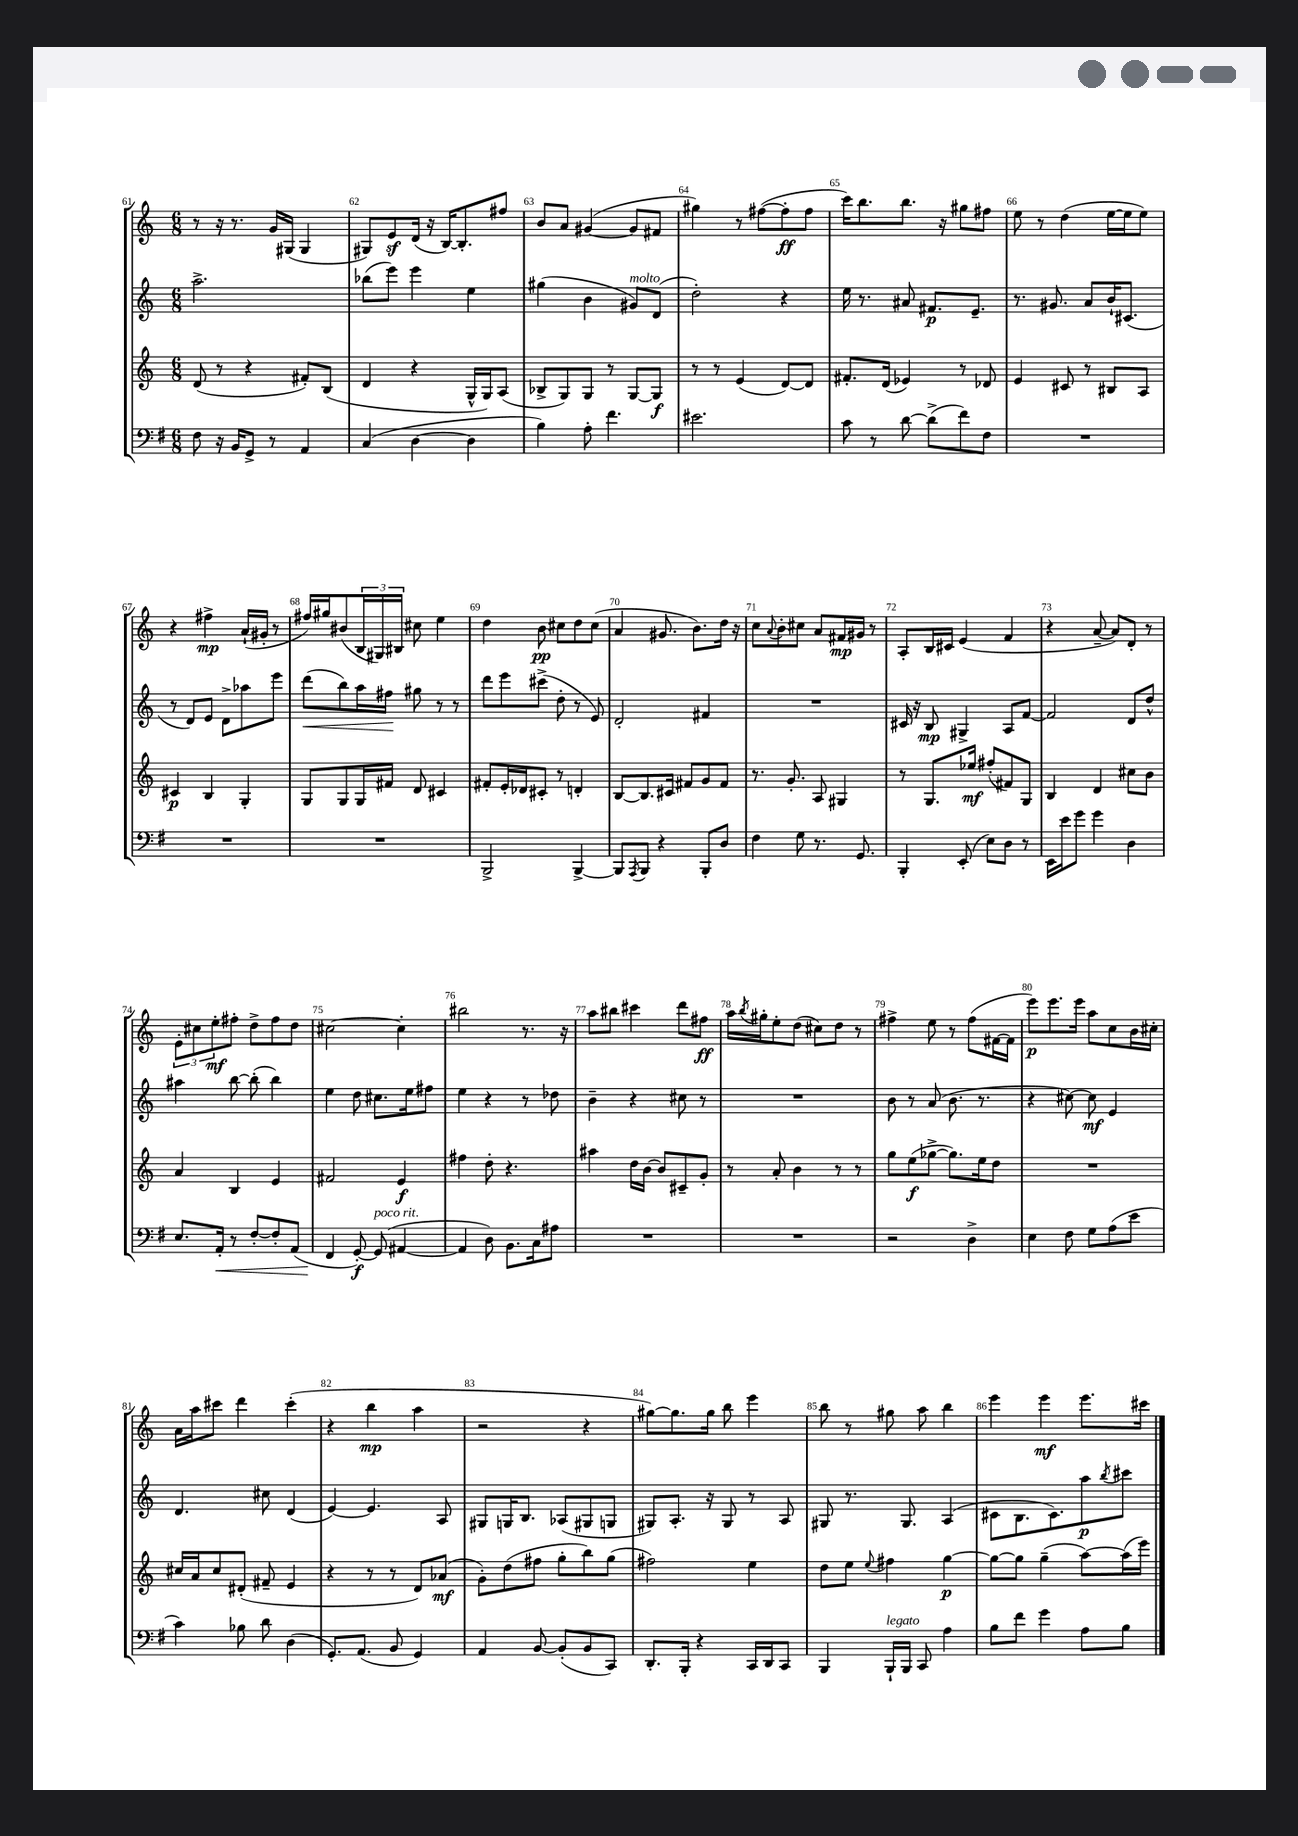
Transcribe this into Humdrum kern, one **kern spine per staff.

**kern	**kern	**kern	**kern
*staff4	*staff3	*staff2	*staff1
*clefF4	*clefG2	*clefG2	*clefG2
*k[f#]	*k[]	*k[]	*k[]
*M6/8	*M6/8	*M6/8	*M6/8
8F#\	(8d/	2.aa^\	8r
16r	8r	.	16r
16BB/LK	.	.	8.r
8GG^/J	4r	.	.
8r	.	.	16g/LL
.	.	.	(16G#/JJ
4AA/	8f#'/L)	.	4G#/
.	(8B/J	.	.
=	=	=	=
(4C/	4d/	(8bb-\L	8G#/L)
.	.	8eee\J)	8e/
[4D\	4r	4eee\	(16d/Jk
.	.	.	16r
.	.	.	[16B/LK)
.	.	.	8.B'/]
4D\]	16G^^/LL	4ee\	.
.	16G/J)	.	.
.	(8A/J	.	8ff#/J
=	=	=	=
4B\)	8B-^/L	(4gg#\	8b/L
.	8G/)	.	8a/J
8A'\	8G/J	4b\	([4g#/
4.f#\	8r	.	.
.	[8G/L	8g#/L)	8g#/]L
.	8G/]J	(8d/J	8f#/J
=	=	=	=
2.e#\	8r	2dd'\)	4gg#\)
.	8r	.	.
.	(4e/	.	8r
.	.	.	([8ff#\L
.	[8d/L)	4r	8ff#'\]
.	8d/]J	.	8ff#\J
=	=	=	=
8c\	8.f#'/L	16ee\	16ccc\LK)
.	.	8.r	8.bb\
8r	.	.	.
.	(16d/Jk	.	.
[8d\	4e-/)	8a#/	8.bb\J
(8d^\]L	.	8.f#/L	.
.	.	.	16r
8f#\)	8r	.	8gg#\L
.	.	8.e~/J	.
8F#\J	8d-/	.	8ff#\J
=	=	=	=
2.r	4e/	8.r	8ee\
.	.	.	8r
.	.	8.g#/	.
.	8c#/	.	(4dd\
.	8r	8a/L	.
.	8B#/L	16b`/K	[16ee\LL
.	.	(8.c#/J	16ee\]J
.	8A/J	.	8ee\J)
=	=	=	=
2.r	4c#/	8r	4r
.	.	8d/L)	.
.	4B/	8e/J	4ff#^\
.	.	8d^\L	.
.	4G'/	8aa-\	(16a`/LL
.	.	.	16g#'/JJ
.	.	8eee\J	8r
=	=	=	=
2.r	8G/L	(8ddd\L	16ff#/LL)
.	.	.	16gg#/J
.	8G/	8bb\)	(8b#/
.	16G/L	16aa\L	24B/L
.	.	.	24G#/)
.	16f#/JJ	16ff#\JJ	.
.	.	.	24B#/JJ
.	8d/	8gg#\	8cc#\
.	4c#/	8r	4ee\
.	.	8r	.
=	=	=	=
2BBB^/	8f#'/L	8ddd\L	4dd\
.	16e'/L	8eee\	.
.	16d-/J	.	.
.	8c#'/J	(8ccc#^\J	8b\
.	8r	8dd'\	8cc#\L
[4BBB^/	4d'/	8r	8dd\
.	.	8e/)	(8cc#\J
=	=	=	=
8BBB/]L	[8B/L	2d'/	4a/
8qAAA/	.	.	.
8BBB/J	8.B/]	.	.
4r	.	.	8.g#/
.	16c#/Jk	.	.
.	8f#/L	.	.
.	.	.	8.b\L)
8BBB'/L	8g/	4f#/	.
8D/J	8f#/J	.	16dd\Jk
.	.	.	16r
=	=	=	=
4F#\	8.r	2.r	8cc\L
.	.	.	8qqa/
.	.	.	8b'\
.	8.g'/	.	.
8G\	.	.	8cc#\J
8.r	8A/	.	8a/L
.	4G#/	.	16f#/L
8.GG/	.	.	16g#/JJ
.	.	.	8r
=	=	=	=
4BBB'/	8r	16c#/	8A'/L
.	.	16r	.
.	8.G/L	8B/	16B/L
.	.	.	16c#/JJ
(8EE'/	.	4G#^/	(4e/
.	16ee-/Jk	.	.
8E\L)	(8ff#'/L	.	.
8D\J	8f#/)	8A/L	4f/
8r	8G/J	[8f/J	.
=	=	=	=
16EE\LL	4B/	2f/]	4r
16e\J	.	.	.
8g\J	.	.	.
4g\	4d/	.	[8a~/
.	.	.	8a/]L)
4D\	8cc#\L	8d/L	8d'/J
.	8b\J	8dd^^/J	8r
=	=	=	=
8.E/L	4a/	4aa#\	12e'\L
.	.	.	12cc#\
.	.	.	12ee'\
16AA'/Jk	.	.	.
8r	4B/	[8bb\	8ff#'\J
[8F#'/L	.	(8bb'\]	8dd^\L
8F#'/]	4e/	4bb\)	8ff#\
(8AA/J	.	.	8dd\J
=	=	=	=
4FF#/	2f#/	4ee\	[2cc#\
[8GG'/)	.	8dd\	.
(8GG/]	.	8.cc#\L	.
[4AA#/	4e/	.	4cc#'\]
.	.	16ee\k	.
.	.	8ff#\J	.
=	=	=	=
4AA#/]	4ff#\	4ee\	2bb#\
8D\)	8dd'\	4r	.
8.BB\L	4.r	.	.
.	.	8r	8.r
16C\k	.	.	.
8A#\J	.	8dd-\	.
.	.	.	16r
=	=	=	=
2.r	4aa#\	4b~\	8aa\L
.	.	.	8bb#\J
.	16dd\LL	4r	4ccc#\
.	[16b\JJ	.	.
.	8b/]L	.	.
.	8c#~/	8cc#\	8ddd\L
.	8g'/J	8r	8ff#\J
=	=	=	=
2.r	8r	2.r	16aa\LL
.	.	.	8qbb/
.	.	.	16gg#'\J
.	8a'/	.	8ee'\
.	4b\	.	(8dd\J
.	.	.	8cc#\L)
.	8r	.	8dd\J
.	8r	.	8r
=	=	=	=
2r	8gg\L	8b\	4ff#^\
.	(8ee\	8r	.
.	[8gg-^\J	(8a/	8ee\
.	8.gg-\]L)	8.b\	8r
4D^\	.	.	(8ff#\L
.	16ee\k	8.r	.
.	8dd\J	.	[16f#\L
.	.	.	16f#\]JJ
=	=	=	=
4E\	2.r	4r	8eee\L)
.	.	.	8.eee\
8F#\	.	[8cc#\)	.
.	.	.	16eee\Jk
8G\L	.	8cc#\]	8aa\L
(8A\	.	4e/	8cc\
8e\J	.	.	16b\L
.	.	.	16cc#'\JJ
=	=	=	=
4c\)	16cc#/LL	4.d/	16a\LL
.	16a/J	.	16aa\J
.	8cc#/	.	8ccc#\J
8B-\	(8d#'/J	.	4ddd\
8d\	8f#~/	8cc#\	.
(4D\	4e/	(4d/	(4ccc#'\
=	=	=	=
8.GG'/L)	4r	[4e/)	4r
(8.AA/J	.	.	.
.	8r	4.e/]	4bb\
8BB/	8r	.	.
4GG/)	8d/L)	.	4aa\
.	(8a-/J	8A/	.
=	=	=	=
4AA/	8g'\L)	8G#/L	2r
.	(8dd\	16G/K	.
.	.	8.B/J	.
[8BB/	8ff#\J	.	.
(8BB'/]L	8gg'\L	(8A-/L	.
8BB/	8bb\)	8G#/	4r
8CC/J)	(8gg\J	8G/J	.
=	=	=	=
8.DD'/L	2ff#\)	8G#/L)	[8gg#\L)
.	.	8.A'/J	8.gg#\]
16BBB'/Jk	.	.	.
4r	.	.	.
.	.	16r	16gg#\Jk
.	.	8G#/	8bb\
16CC/LL	4ee\	8r	4eee\
16DD/J	.	.	.
8CC/J	.	8A/	.
=	=	=	=
4BBB/	8dd\L	8G#/	8bb\
.	8ee\J	8.r	8r
.	8qqee/	.	.
16BBB`/LL	4ff#\	.	8gg#\
16BBB/JJ	.	8.G#/	.
8CC/	.	.	8aa\
4A\	[4gg\	(4A/	4bb\
=	=	=	=
8B\L	8gg\_L	8c#\L	4eee\
8f#\J	8gg\]J	8.B\	.
4g\	(4gg~\	.	4eee\
.	.	8.c#\)	.
8A\L	[8aa\L)	8aa\	8.eee\L
.	.	8qbb/	.
8B\J	(16aa\]L	8ccc#\J	.
.	16eee\JJ)	.	16ccc#\Jk
==	==	==	==
*-	*-	*-	*-
